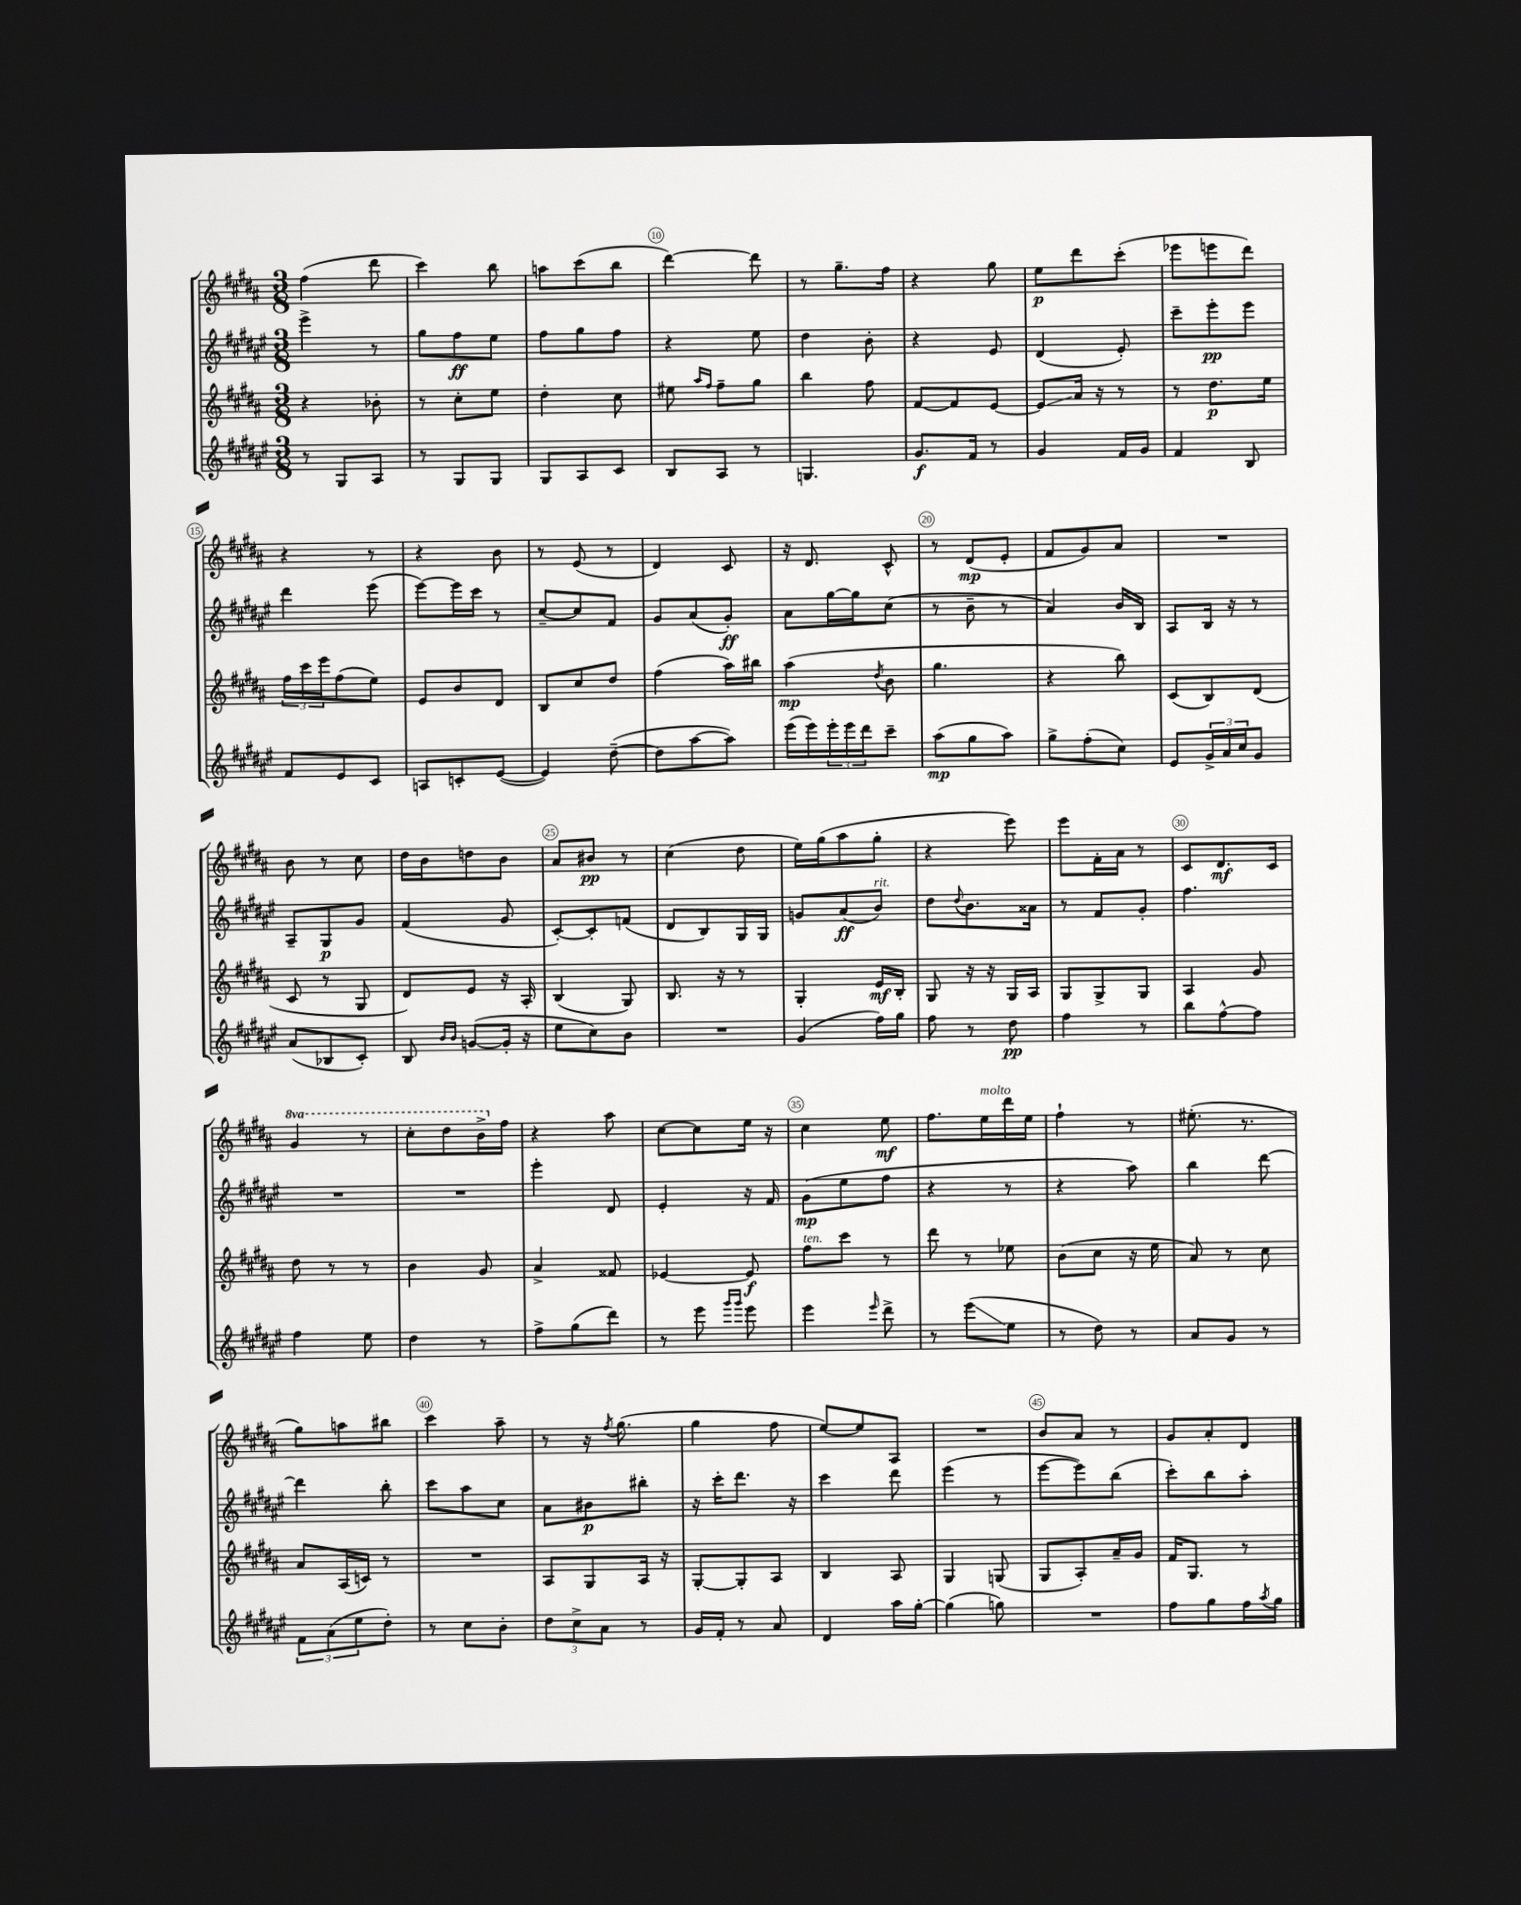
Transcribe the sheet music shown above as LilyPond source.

<<
\new StaffGroup <<
\new Staff = "s0" {
    \clef treble \key b \major \numericTimeSignature \time 3/8 \set Staff.ottavationMarkups = #ottavation-simple-ordinals
    fis''4( dis'''8 |
    cis'''4) b''8 |
    a''8 cis'''8( b''8 |
    dis'''4~) dis'''8 |
    r8 gis''8.-- fis''16 |
    r4 gis''8 |
    e''8\p dis'''8 cis'''8-.( |
    ees'''8 e'''8 dis'''8) |
    r4 r8 |
    r4 b'8 |
    r8 e'8( r8 |
    dis'4) cis'8 |
    r16 dis'8. cis'8-^ |
    r8 dis'8\mp( e'8-. |
    fis'8 gis'8) ais'8 |
    R4. |
    b'8 r8 cis''8 |
    dis''16 b'16 d''8 b'8 |
    ais'8 bis'8\pp r8 |
    cis''4( dis''8 |
    e''16) gis''16( ais''8 gis''8-. |
    r4 e'''8) |
    e'''8 fis'16-. ais'16 r8 |
    cis'8 dis'8.\mf cis'16 |
    \ottava #1 gis''4 r8 |
    cis'''8-. dis'''8 b''16-> \ottava #0 fis''16 |
    r4 ais''8 |
    cis''8~ cis''8 e''16 r16 |
    cis''4 e''8\mf |
    fis''8. e''16^\markup { \italic "molto" } dis'''16 e''16 |
    fis''4-! r8 |
    eis''8.-.( r8. |
    gis''8) a''8 bis''8 |
    cis'''4 ais''8-- |
    r8 r16 \acciaccatura { fis''8 } gis''8.( |
    gis''4 fis''8 |
    e''8~) e''8 ais8 |
    R4. |
    b'8 ais'8 r8 |
    gis'8 ais'8-. dis'8 \bar "|." |
}
\new Staff = "s1" {
    \clef treble \key fis \major \numericTimeSignature \time 3/8
    eis'''4-> r8 |
    gis''8 fis''8\ff eis''8 |
    fis''8 gis''8 fis''8 |
    r4 eis''8 |
    dis''4 b'8-. |
    r4 eis'8 |
    dis'4( eis'8-.) |
    cis'''8-- eis'''8-.\pp eis'''8 |
    dis'''4 eis'''8( |
    eis'''8~) eis'''16 cis'''16 r8 |
    cis''8~-- cis''8 fis'8 |
    gis'8 ais'8( gis'8-.\ff) |
    ais'8 gis''16~ gis''16 cis''8( |
    r8 b'8-- r8 |
    ais'4) b'16 b16 |
    ais8 b16 r16 r8 |
    ais8-- gis8\p gis'8 |
    fis'4( gis'8 |
    cis'8~-.) cis'8-. f'8( |
    dis'8 b8) gis16 gis16 |
    g'8 ais'8\ff( b'8^\markup { \italic "rit." }) |
    dis''8 \appoggiatura { dis''8 } b'8. aisis'16 |
    r8 fis'8 gis'8-. |
    fis''4. |
    R4. |
    R4. |
    eis'''4-. dis'8 |
    eis'4-. r16 fis'16 |
    gis'8\mp( eis''8 fis''8 |
    r4 r8 |
    r4 ais''8) |
    b''4 dis'''8~ |
    dis'''4 b''8-. |
    cis'''8 ais''8 cis''8 |
    ais'8 bis'8\p bis''8-. |
    r16 cis'''16-. dis'''8. r16 |
    cis'''4 dis'''8 |
    eis'''4( r8 |
    eis'''8~ eis'''8) b''8( |
    cis'''8-.) b''8 ais''8-. \bar "|." |
}
\new Staff = "s2" {
    \clef treble \key b \major \numericTimeSignature \time 3/8
    r4 bes'8-. |
    r8 cis''8-. e''8 |
    dis''4-. cis''8 |
    eis''8 \grace { ais''16 fis''16 } fis''8-- gis''8 |
    b''4 fis''8 |
    fis'8~ fis'8 e'8~ |
    e'8\glissando ais'16 r16 r8 |
    r8 dis''8.\p e''16 |
    \tuplet 3/2 { fis''16 cis'''16 e'''16 } fis''8( e''8) |
    e'8 b'8 dis'8 |
    b8 cis''8 dis''8 |
    fis''4( ais''16) bis''16 |
    ais''4\mp( \acciaccatura { dis''8 } b'8 |
    gis''4. |
    r4 b''8) |
    cis'8( b8) dis'8( |
    cis'8 r8 gis8 |
    dis'8) e'8 r16 ais16-. |
    b4( gis8) |
    b8. r16 r8 |
    gis4-. e'16\mf b16-. |
    gis8 r16 r16 gis16 ais16 |
    gis8 gis8-> gis8 |
    ais4 gis'8 |
    dis''8 r8 r8 |
    b'4 gis'8 |
    ais'4-> fisis'8 |
    ees'4~ ees'8\f |
    fis''8^\markup { \italic "ten." } cis'''8 r8 |
    dis'''8 r8 ees''8 |
    b'8( cis''8 r16 e''16 |
    ais'8) r8 cis''8 |
    ais'8 ais16( c'16) r8 |
    R4. |
    ais8 gis8 ais16 r16 |
    gis8~-. gis8-. ais8 |
    b4 ais8 |
    gis4 g8( |
    gis8 ais8-.) ais'16-- gis'16 |
    fis'16 gis8. r8 \bar "|." |
}
\new Staff = "s3" {
    \clef treble \key fis \major \numericTimeSignature \time 3/8
    r8 gis8 ais8 |
    r8 gis8 gis8 |
    gis8 ais8 cis'8 |
    b8 ais8 r8 |
    g4. |
    gis'8.\f fis'16 r8 |
    gis'4 fis'16 gis'16 |
    fis'4 b8 |
    fis'8 eis'8 cis'8 |
    a8 c'8-. eis'8~( |
    eis'4) dis''8~--( |
    dis''8 ais''8~ ais''8) |
    eis'''16( eis'''16) \tuplet 3/2 { eis'''16-. eis'''16 dis'''16 } cis'''8-- |
    ais''8\mp( gis''8 ais''8) |
    gis''8-> fis''8-.( cis''8) |
    eis'8 \tuplet 3/2 { gis'16-> ais'16 cis''16 } gis'8 |
    ais'8( bes8 cis'8-.) |
    b8 \grace { b'16 b'16 } g'8~( g'16-. r16 |
    eis''8 cis''8) b'8 |
    R4. |
    gis'4( fis''16) gis''16 |
    fis''8 r8 dis''8\pp |
    fis''4 r8 |
    b''8 fis''8~-^ fis''8 |
    fis''4 eis''8 |
    dis''4 r8 |
    fis''8-> gis''8( dis'''8) |
    r8 eis'''8 \grace { gis'''16 gis'''16 } eis'''8 |
    eis'''4 \grace { eis'''16 } dis'''8-> |
    r8 eis'''8\glissando( eis''8 |
    r8 dis''8) r8 |
    ais'8 gis'8 r8 |
    \tuplet 3/2 { fis'8 ais'8( eis''8 } dis''8-.) |
    r8 cis''8 b'8-. |
    \tuplet 3/2 { dis''8 cis''8-> ais'8 } r8 |
    gis'16 fis'16-. r8 ais'8 |
    dis'4 ais''16 gis''16~-. |
    gis''4( g''8) |
    R4. |
    fis''8 gis''8 fis''16 \acciaccatura { ais''8 } gis''16 \bar "|." |
}
>>
>>
\layout { \context { \Score currentBarNumber = #7 \override BarNumber.break-visibility = ##(#f #t #t) barNumberVisibility = #(every-nth-bar-number-visible 5) \override BarNumber.stencil = #(make-stencil-circler 0.1 0.3 ly:text-interface::print) } }
